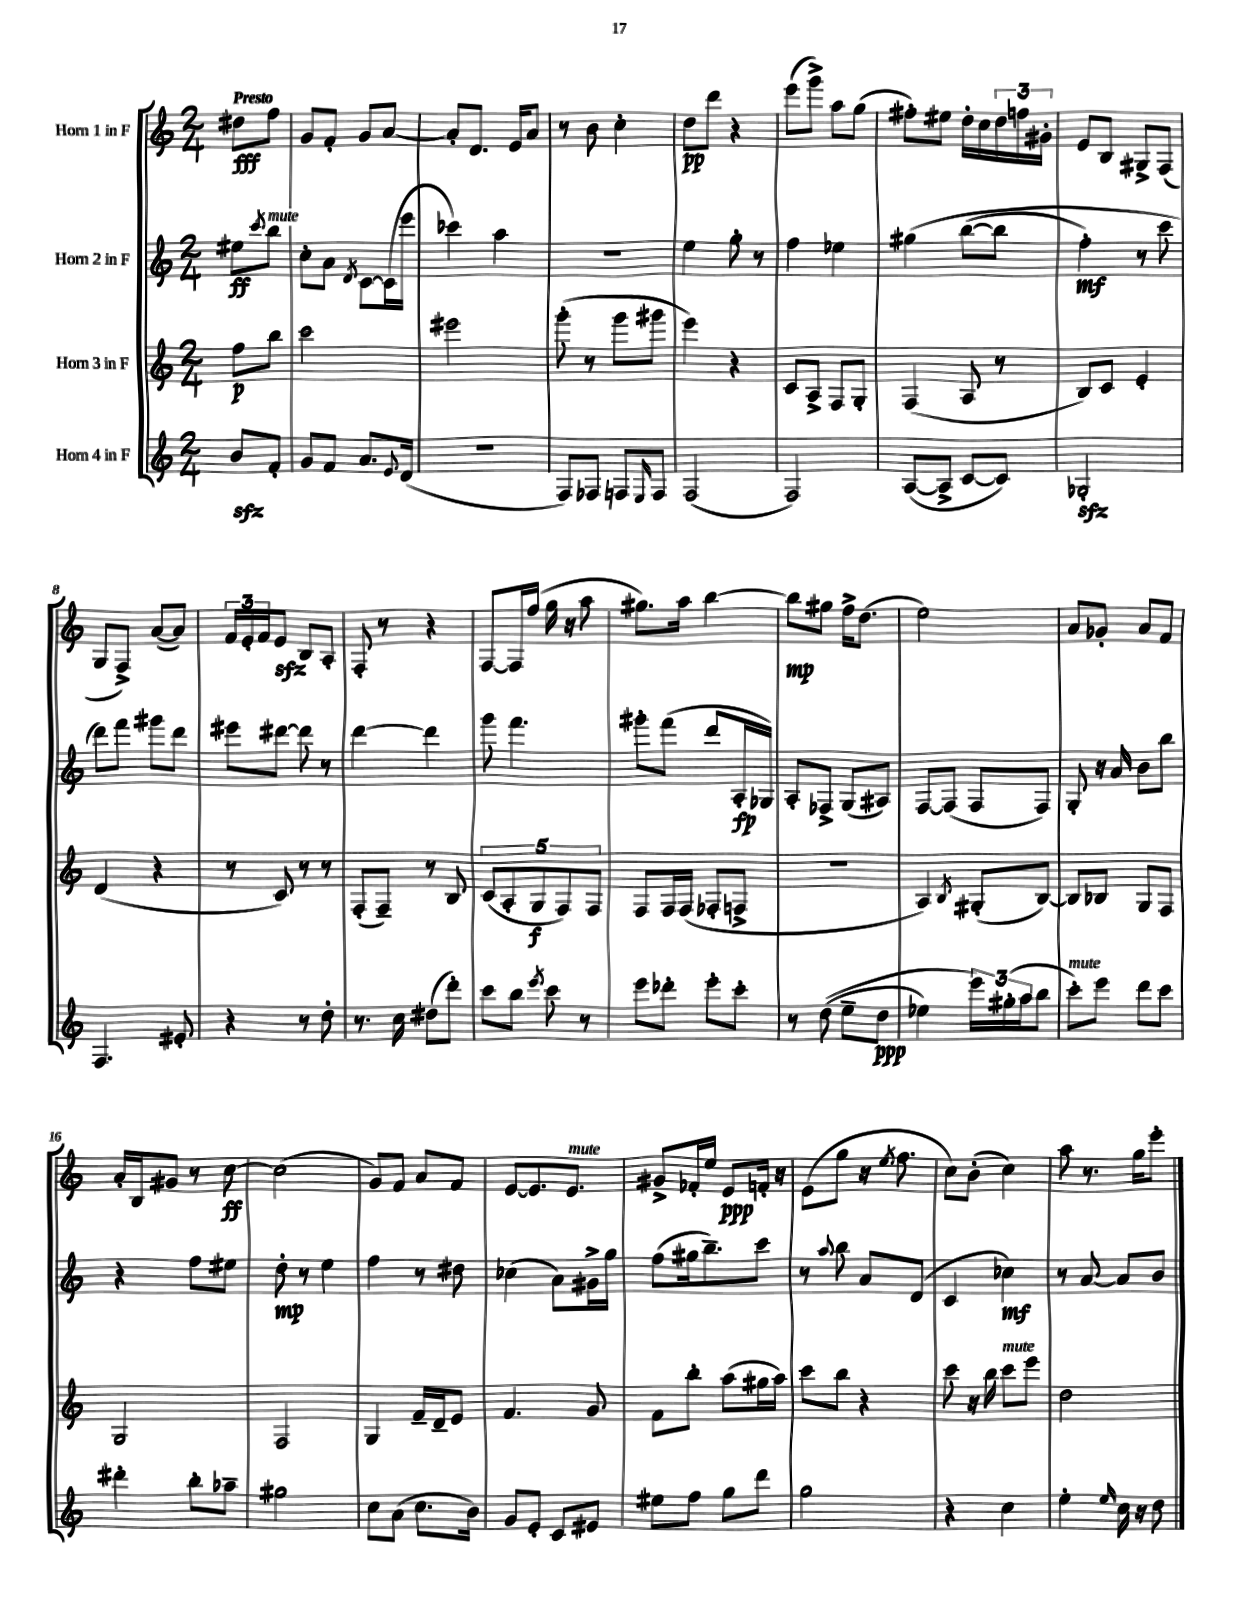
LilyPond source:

<<
\new StaffGroup <<
\new Staff = "s0" \with { instrumentName = "Horn 1 in F" } {
    \clef treble \key c \major \numericTimeSignature \time 2/4 \partial 4 \tempo "Presto"
    dis''8\fff f''8 |
    g'8 f'8-. g'8 a'8~ |
    a'8-. d'8. e'16 a'8 |
    r8 b'8 c''4-. |
    d''8\pp d'''8 r4 |
    e'''8( g'''8->) a''8 g''8( |
    fis''8-.) eis''8 d''16-. c''16 \tuplet 3/2 { d''16 f''16 gis'16-. } |
    e'8 b8 gis8-> f8( |
    g8 f8->) a'8~( a'8) |
    \tuplet 3/2 { f'16 e'16-. f'16 } e'8\sfz b8 a8-. |
    f8-. r8 r4 |
    f8~ f16 f''16( g''16 r16 a''8 |
    gis''8.) a''16 b''4~ |
    b''8\mp gis''8 f''16-> d''8.( |
    e''2) |
    a'8 ges'8-. a'8 f'8 |
    a'16-. b16 gis'8 r8 c''8~\ff |
    c''2( |
    g'8) f'8 a'8 f'8 |
    e'8~ e'8. e'8.^\markup { \italic "mute" } |
    gis'8-> fes'16-. e''16 e'8\ppp f'16-. r16 |
    e'8( g''8 r16 \acciaccatura { e''8 } f''8. |
    c''8) b'8-.( c''4) |
    a''8 r8. g''16 e'''8-. \bar "|." |
}
\new Staff = "s1" \with { instrumentName = "Horn 2 in F" } {
    \clef treble \key c \major \numericTimeSignature \time 2/4 \partial 4
    eis''8\ff \acciaccatura { c'''8 } b''8^\markup { \italic "mute" } |
    c''8-. a'8 \acciaccatura { d'8 } c'8~ c'16( e'''16 |
    ces'''4) a''4 |
    r2 |
    e''4 g''8-. r8 |
    f''4 ees''4 |
    gis''4\( b''8~( b''8 |
    f''4-.\mf) r8 c'''8 |
    d'''8\) f'''8 gis'''8 d'''8 |
    eis'''8 dis'''8~ dis'''8 r8 |
    d'''4~ d'''4 |
    g'''8 f'''4. |
    gis'''8-. f'''8( d'''8 a16-.\fp ges16) |
    a8-. fes8-> g8( ais8) |
    f8~ f8( f8 f8) |
    g8-. r16 a'16 b'8 b''8 |
    r4 f''8 eis''8 |
    d''8-.\mp r8 e''4 |
    f''4 r8 dis''8 |
    ces''4( a'8) gis'16-> g''16 |
    f''8( gis''16 b''8.--) c'''8 |
    r8 \appoggiatura { a''8 } b''8 a'8 d'8( |
    c'4 ces''4\mf) |
    r8 a'8~ a'8 b'8 \bar "|." |
}
\new Staff = "s2" \with { instrumentName = "Horn 3 in F" } {
    \clef treble \key c \major \numericTimeSignature \time 2/4 \partial 4
    f''8\p b''8 |
    c'''2 |
    eis'''2 |
    g'''8-.( r8 g'''8 gis'''8 |
    e'''4) r4 |
    c'8 a8-> f8 g8-. |
    f4( a8 r8 |
    b8) c'8 e'4-. |
    d'4( r4 |
    r8 c'8) r8 r8 |
    f8-.( f8--) r8 b8 |
    \tuplet 5/4 { c'8( a8-. g8\f f8) f8 } |
    f8 f16 f16( fes8-. f8-> |
    r2 |
    a4) \acciaccatura { b8 } gis8-.( b8~) |
    b8 bes8 g8 f8 |
    g2 |
    f2 |
    g4 f'16-- d'16-- e'8 |
    f'4. g'8 |
    f'8 b''8-. a''8( gis''16 a''16) |
    c'''8 b''8 r4 |
    c'''8 r16 b''16 c'''8^\markup { \italic "mute" } e'''8 |
    d''2 \bar "|." |
}
\new Staff = "s3" \with { instrumentName = "Horn 4 in F" } {
    \clef treble \key c \major \numericTimeSignature \time 2/4 \partial 4
    b'8\sfz f'8-. |
    g'8 f'8 a'8. \appoggiatura { e'8 } d'16( |
    r2 |
    f8) fes8 f8 \grace { e16 } f8 |
    f2( |
    f2) |
    a8~( a8-> c'8~ c'8) |
    ges2-.\sfz |
    f4. eis'8-. |
    r4 r8 d''8-. |
    r8. c''16 dis''8( d'''8-.) |
    c'''8 b''8 \acciaccatura { e'''8 } c'''8 r8 |
    e'''8 des'''8-. e'''8-. c'''8-. |
    r8 d''8(\( e''8-- d''8\ppp |
    ees''4) \tuplet 3/2 { e'''16\) gis''16-.( a''16 } b''8 |
    c'''8-.^\markup { \italic "mute" }) e'''8 d'''8 c'''8 |
    dis'''4-. b''8-. aes''8-- |
    gis''2 |
    c''8 a'8( c''8. b'16) |
    g'8 e'8-. c'8 eis'8 |
    eis''8 f''8 g''8 d'''8 |
    g''2 |
    r4 c''4 |
    e''4-. \grace { e''16 } c''16 r16 d''8 \bar "|." |
}
>>
>>
